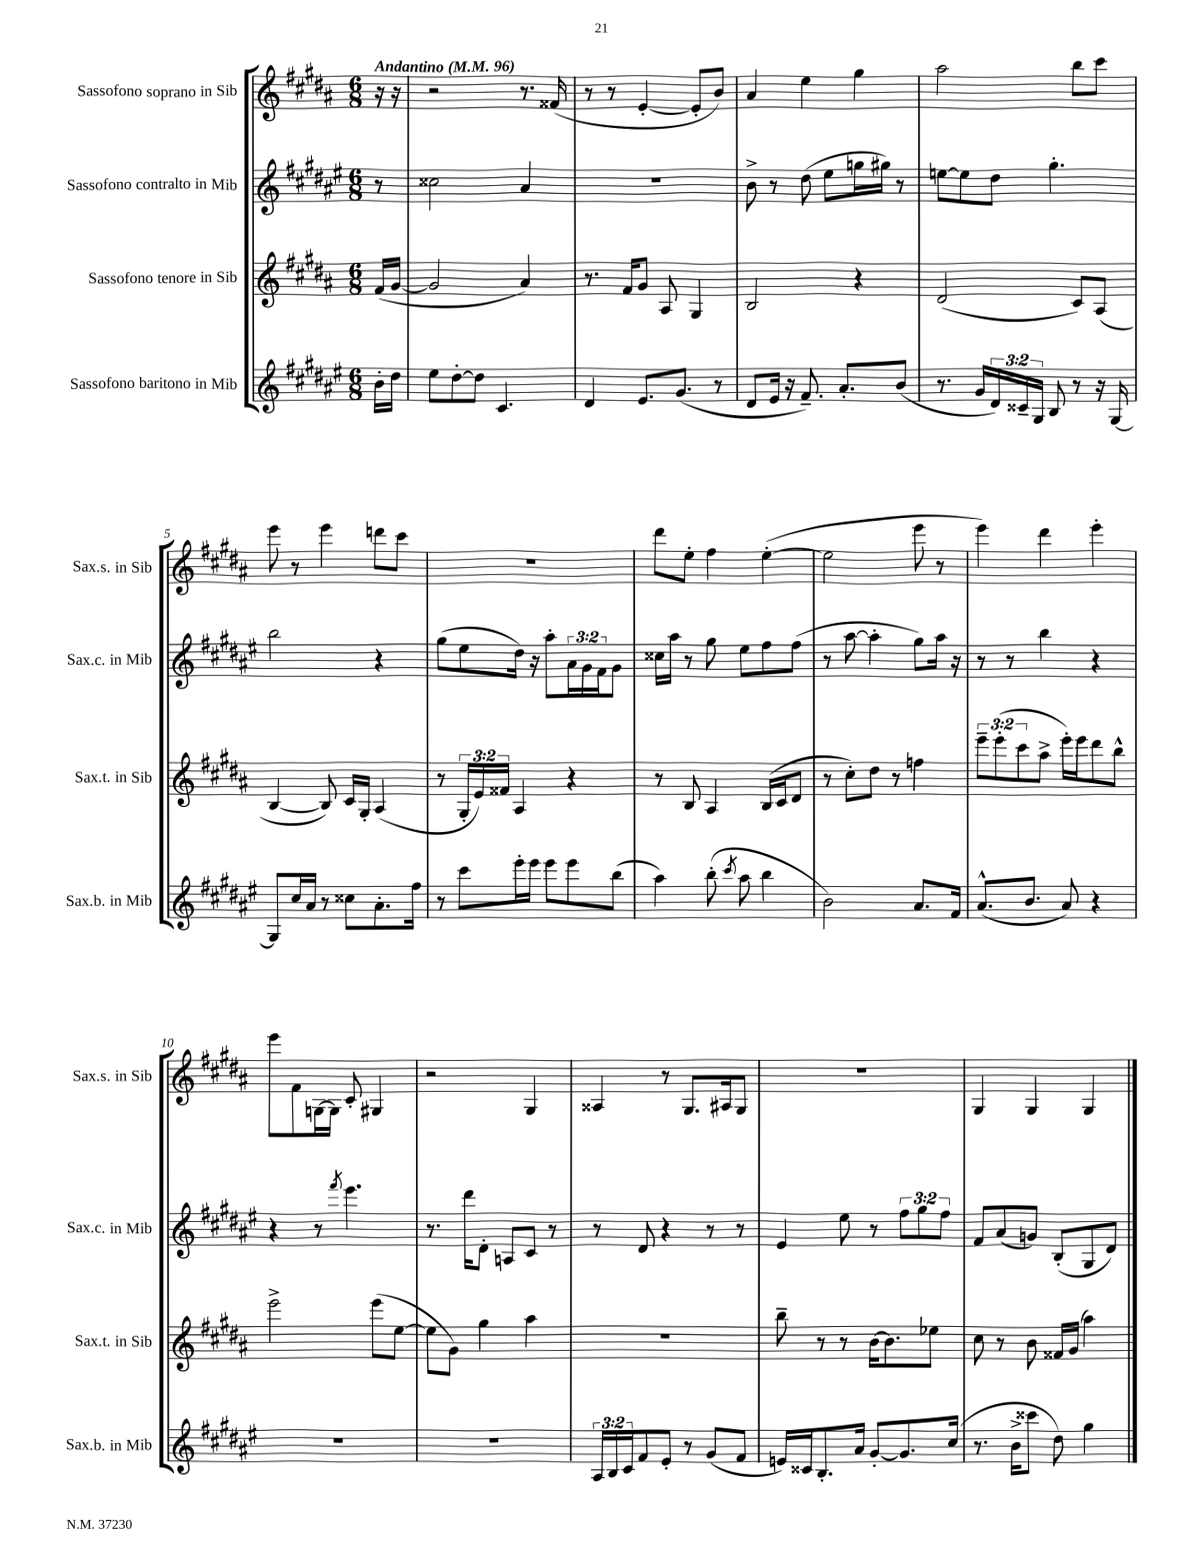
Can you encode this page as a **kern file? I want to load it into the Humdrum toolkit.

**kern	**kern	**kern	**kern
*staff4	*staff3	*staff2	*staff1
*clefG2	*clefG2	*clefG2	*clefG2
*k[f#c#g#d#a#e#]	*k[f#c#g#d#a#]	*k[f#c#g#d#a#e#]	*k[f#c#g#d#a#]
*M6/8	*M6/8	*M6/8	*M6/8
*MM96	*MM96	*MM96	*MM96
16b'\LL	(16f#/LL	8r	16r
16dd#\JJ	[16g#/JJ	.	16r
=	=	=	=
8ee#\L	2g#/]	2cc##\	2r
[8dd#'\	.	.	.
8dd#\]J	.	.	.
4.c#/	.	.	.
.	4a#/)	4a#/	8.r
.	.	.	(16f##/
=	=	=	=
4d#/	8.r	2.r	8r
.	.	.	8r
.	16f#/LK	.	.
8.e#/L	8g#/J	.	[4e'/
.	8A#/	.	.
(8.g#/J	.	.	.
.	4G#/	.	8e'/]L
8r	.	.	8b/J)
=	=	=	=
8d#/L	2B/	8b^\	4a#/
16e#/Jk	.	8r	.
16r	.	.	.
8.f#~/)	.	(8dd#\	4ee\
.	.	8ee#\L	.
8.a#'/L	.	.	.
.	4r	16gg\L	4gg#\
.	.	16gg#\JJ)	.
(8b/J	.	8r	.
=	=	=	=
8.r	(2d#/	[8ee\L	2aa#\
.	.	8ee\]	.
16g#/LL	.	.	.
24d#/)	.	8dd#\J	.
24c##~/	.	.	.
24G#/JJ	.	.	.
8B/	.	4.gg#'\	.
8r	8c#/L)	.	8bb\L
16r	(8A#/J	.	8ccc#\J
[16G#/	.	.	.
=	=	=	=
8G#/]L	[4B/	2bb\	8eee\
16cc#/L	.	.	8r
16a#/JJ	.	.	.
8r	8B/])	.	4eee\
8cc##\L	16c#/LL	.	.
.	16G#'/JJ	.	.
8.a#'\	(4A#/	4r	8ddd\L
.	.	.	8ccc#\J
16ff#\Jk	.	.	.
=	=	=	=
8r	8r	(8gg#\L	2.r
8ccc#\L	24G#'/LL	8ee#\	.
.	24e/)	.	.
.	24f##/JJ	.	.
16eee#'\L	4A#/	16dd#\Jk)	.
16eee#\JJ	.	16r	.
8eee#\L	.	8aa#'\L	.
8eee#\	4r	24a#\L	.
.	.	24g#\	.
.	.	24f#\J	.
(8bb\J	.	8g#\J	.
=	=	=	=
4aa#\)	8r	16cc##\LL	8ddd#\L
.	.	16aa#\JJ	.
.	8B/	8r	8ee'\J
(8bb'\	4A#/	8gg#\	4ff#\
8qccc#/	.	.	.
8aa#\	.	8ee#\L	.
4bb\	(16B/LL	8ff#\	([4ee'\
.	16c#/J	.	.
.	8d#/J	(8ff#\J	.
=	=	=	=
2b\)	8r	8r	2ee\]
.	8cc#'\L)	[8aa#\	.
.	8dd#\J	4aa#'\]	.
.	8r	.	.
8.a#/L	4ff\	8gg#\L)	8eee\
.	.	16aa#\Jk	8r
16f#/Jk	.	16r	.
=	=	=	=
(8.a#^^/L	12eee~\L	8r	4eee\)
.	(12eee'\	.	.
.	.	8r	.
.	12ccc#\	.	.
8.b/J	.	.	.
.	8aa#^\J	4bb\	4ddd#\
8a#/)	16eee'\LL)	.	.
.	16eee\J	.	.
4r	8ddd#\	4r	4eee'\
.	8bb^^\J	.	.
=	=	=	=
2.r	2eee^\	4r	8eee\L
.	.	.	8f#\
.	.	8r	[16G\L
.	.	.	16G\]JJ
.	.	8qfff#/	.
.	.	4.eee#\	8c#'/
.	(8eee\L	.	4G#/
.	[8ee\J	.	.
=	=	=	=
2.r	8ee\]L	8.r	2r
.	8g#\J)	.	.
.	.	16ddd#\LK	.
.	4gg#\	8d#'\J	.
.	.	8A/L	.
.	4aa#\	8c#/J	4G#/
.	.	8r	.
=	=	=	=
24A#/LL	2.r	8r	4A##/
24B/	.	.	.
24c#/J	.	.	.
8f#/	.	8d#/	.
8e#'/J	.	4r	8r
8r	.	.	8.G#/L
(8g#/L	.	8r	.
.	.	.	16A#/k
8f#/J	.	8r	8G#/J
=	=	=	=
16e/LL)	8bb~\	4e#/	2.r
16c##/J	.	.	.
8.B'/	8r	.	.
.	8r	8ee#\	.
16a#/Jk	.	.	.
[8g#'/L	[16b\LK	8r	.
.	8.b\]	.	.
8.g#/]	.	12ff#\L	.
.	.	12gg#\	.
.	8ee-\J	.	.
.	.	12ff#\J	.
(16cc#/Jk	.	.	.
=	=	=	=
8.r	8cc#\	8f#/L	4G#/
.	8r	(8a#/	.
16b^\LK	.	.	.
8ccc##\J	8b\	8g/J)	4G#/
8dd#\)	16f##/LL	(8B'/L	.
.	(16g#/JJ	.	.
4gg#\	4aa#\)	8G#/	4G#/
.	.	8d#/J)	.
==	==	==	==
*-	*-	*-	*-
